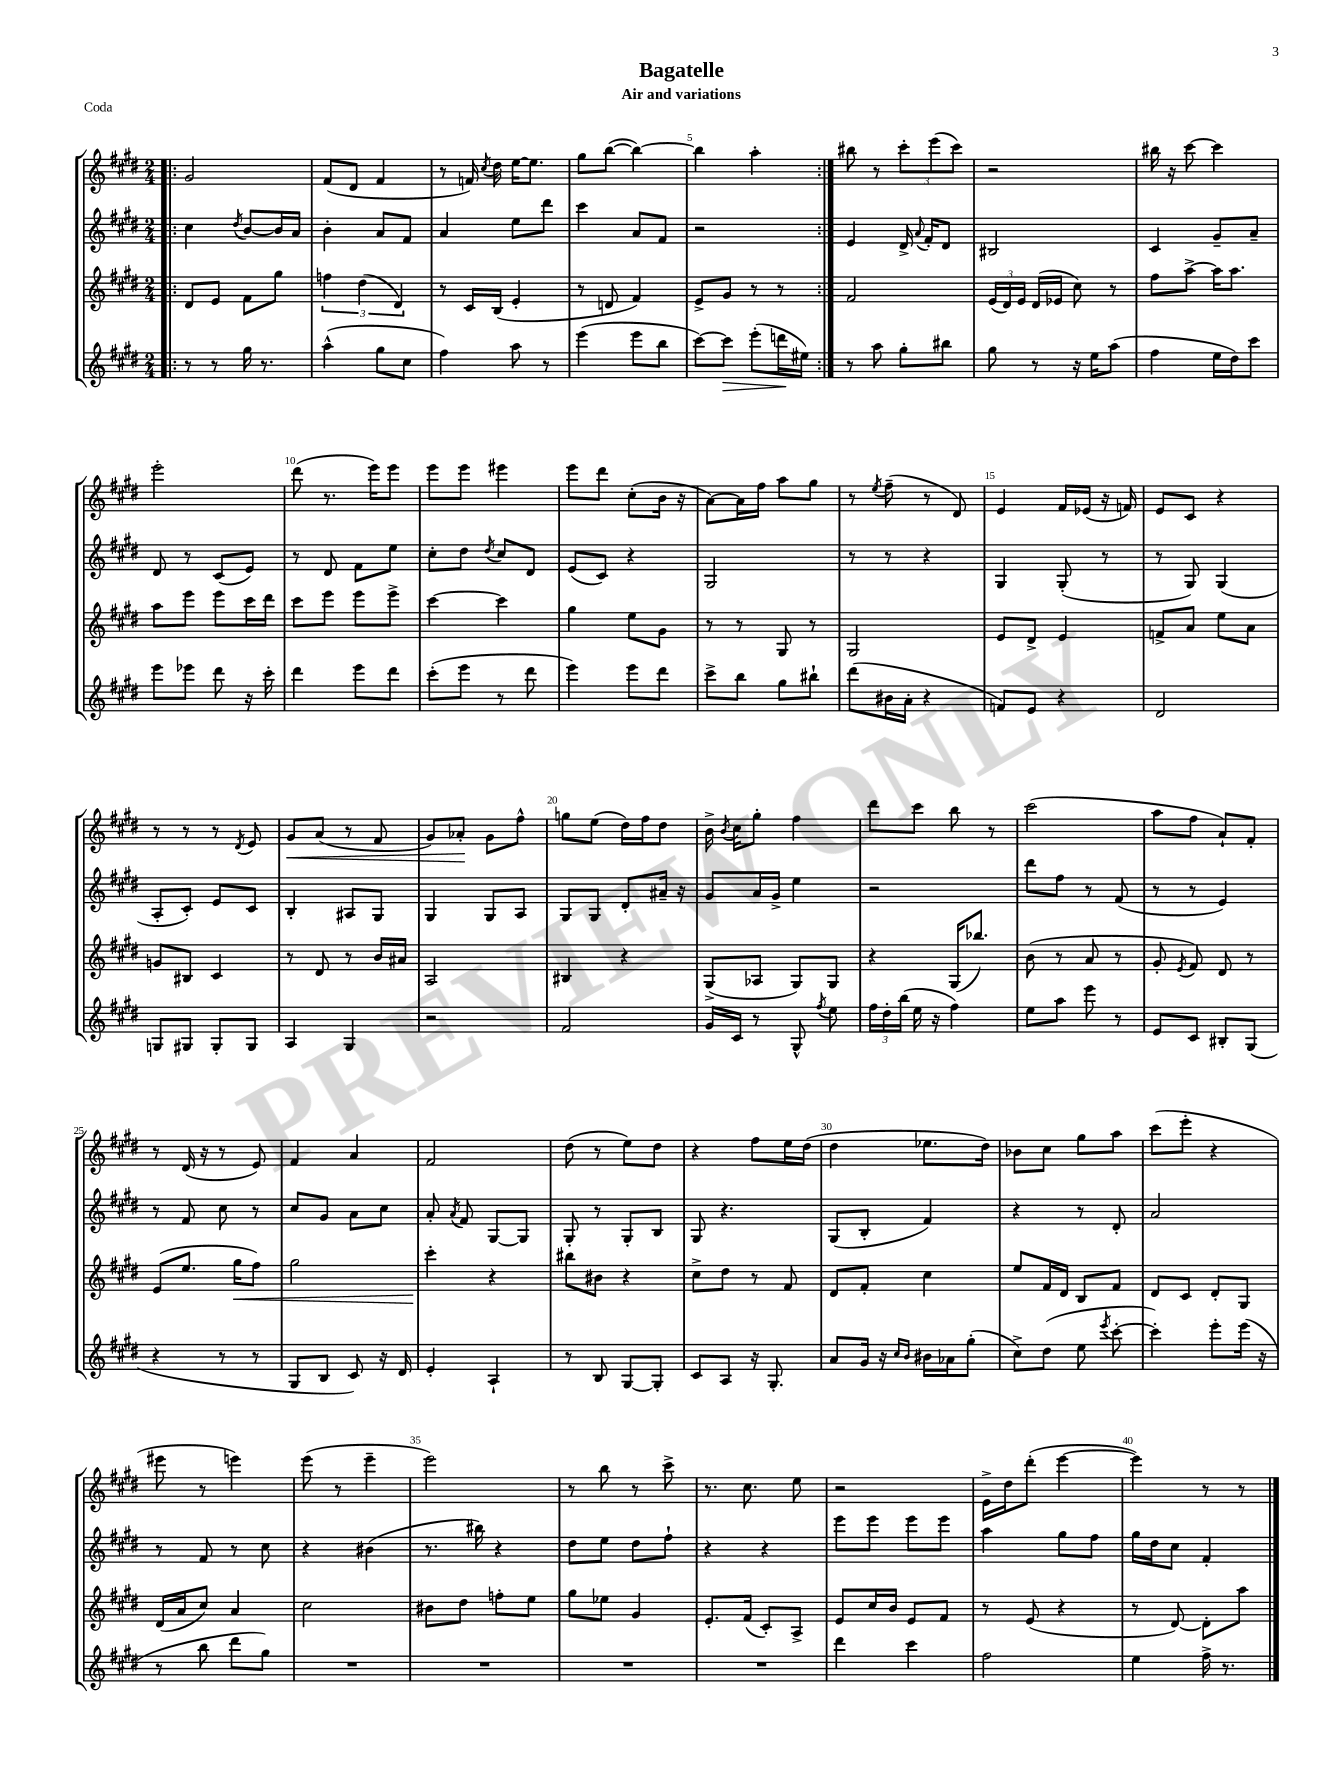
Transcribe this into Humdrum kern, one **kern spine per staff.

**kern	**kern	**kern	**kern
*staff4	*staff3	*staff2	*staff1
*clefG2	*clefG2	*clefG2	*clefG2
*k[f#c#g#d#]	*k[f#c#g#d#]	*k[f#c#g#d#]	*k[f#c#g#d#]
*M2/4	*M2/4	*M2/4	*M2/4
=!|:	=!|:	=!|:	=!|:
8r	8d#	4cc#	2g#
8r	8e	.	.
.	.	8qdd#	.
16gg#	8f#	[8b	.
8.r	.	.	.
.	8gg#	16b]	.
.	.	16a	.
=	=	=	=
(4aa^^	6ff	4b'	(8f#
.	.	.	8d#
.	(6dd#	.	.
8gg#	.	8a	4f#
.	6d#)	.	.
8cc#	.	8f#	.
=	=	=	=
4ff#)	8r	4a	8r
.	16c#	.	16f)
.	.	.	8qcc#
.	(16B	.	16dd#
8aa	4e'	8ee	[16ee
.	.	.	8.ee]
8r	.	8ddd#	.
=	=	=	=
(4eee	8r	4ccc#	8gg#
.	8d	.	([8bb
8eee	4f#)	8a	4bb_)
8bb	.	8f#	.
=	=	=	=
[8ccc#)	8e^	2r	4bb]
8ccc#]	8g#	.	.
(8eee'	8r	.	4aa'
16ddd	8r	.	.
16ee#)	.	.	.
=:|!	=:|!	=:|!	=:|!
8r	2f#	4e	8bb#
8aa	.	.	8r
8gg#'	.	16d#^	12ccc#'
.	.	8qqa	.
.	.	16f#'	.
.	.	.	(12eee
8bb#	.	8d#	.
.	.	.	12ccc#)
=	=	=	=
8gg#	(24e	2B#	2r
.	24d#)	.	.
.	24e	.	.
8r	(16d#	.	.
.	16e-	.	.
16r	8cc#)	.	.
16ee	.	.	.
(8aa	8r	.	.
=	=	=	=
4ff#	8ff#	4c#	16bb#
.	.	.	16r
.	[8aa^	.	[8ccc#
16ee	16aa]	8g#~	4ccc#]
16dd#)	8.aa	.	.
8ccc#	.	8a~	.
=	=	=	=
8eee	8aa	8d#	2eee'
8eee-	8eee	8r	.
8ddd#	8eee	(8c#	.
16r	16ccc#	8e)	.
16ccc#'	16ddd#	.	.
=	=	=	=
4ddd#	8ccc#	8r	(8ddd#
.	8eee	8d#	8.r
8eee	8eee	8f#	.
.	.	.	16eee)
8ddd#	8eee^	8ee	8eee
=	=	=	=
(8ccc#'	[4ccc#	8cc#'	8eee
8eee	.	8dd#	8eee
.	.	8qdd#	.
8r	4ccc#]	8cc#	4eee#
8ddd#	.	8d#	.
=	=	=	=
4eee)	4gg#	(8e	8eee
.	.	8c#)	8ddd#
8eee	8ee	4r	(8cc#'
8ddd#	8g#	.	16b
.	.	.	16r
=	=	=	=
8ccc#^	8r	2G#	[8a)
8bb	8r	.	16a]
.	.	.	16ff#
8gg#	8G#	.	8aa
8bb#`	8r	.	8gg#
=	=	=	=
(8ddd#	2G#	8r	8r
.	.	.	8qee
16b#	.	8r	(8ff#~
16a'	.	.	.
4r	.	4r	8r
.	.	.	8d#)
=	=	=	=
8f)	8e	4G#	4e
8e	8d#^	.	.
4r	4e	(8G#'	16f#
.	.	.	(16e-
.	.	8r	16r
.	.	.	16f)
=	=	=	=
2d#	8f^	8r	8e
.	8a	8G#)	8c#
.	8ee	(4G#	4r
.	8a	.	.
=	=	=	=
8G	8g	8A'	8r
8G#	8B#	8c#')	8r
8G#'	4c#	8e	8r
.	.	.	8qd#
8G#	.	8c#	8e
=	=	=	=
4A	8r	4B'	8g#
.	8d#	.	(8a
4G#	8r	8A#	8r
.	16b	8G#	8f#
.	16a#	.	.
=	=	=	=
2r	2A	4G#	8g#)
.	.	.	8a-'
.	.	8G#	8g#
.	.	8A	8ff#^^
=	=	=	=
2f#	4B#	8G#	8gg
.	.	8G#	(8ee
.	4r	8d#'	16dd#)
.	.	.	16ff#
.	.	16a#~	8dd#
.	.	16r	.
=	=	=	=
16g#	(8G#^	8g#	16b^
.	.	.	8qb
16c#	.	.	16cc#
8r	8A-	16a	8gg#'
.	.	16g#^	.
8G#^^	8G#)	4ee	4ff#
8qff#	.	.	.
8ee	8G#	.	.
=	=	=	=
24ff#	4r	2r	8ddd#
24dd#'	.	.	.
(24bb	.	.	.
16ee	.	.	8ccc#
16r	.	.	.
4ff#)	(16G#	.	8bb
.	8.bb-)	.	.
.	.	.	8r
=	=	=	=
8ee	(8b	8ddd#	(2ccc#
8aa	8r	8ff#	.
8eee	8a	8r	.
8r	8r	(8f#	.
=	=	=	=
8e	8g#'	8r	8aa
.	8qe	.	.
8c#	8f#)	8r	8ff#
8B#'	8d#	4e)	8a`)
(8G#	8r	.	8f#'
=	=	=	=
4r	(8e	8r	8r
.	8.ee	8f#	(16d#
.	.	.	16r
8r	.	8cc#	8r
.	16gg#	.	.
8r	8ff#)	8r	8e)
=	=	=	=
8G#	2gg#	8cc#	4f#
8B	.	8g#	.
8c#)	.	8a	4a
16r	.	8cc#	.
16d#	.	.	.
=	=	=	=
4e'	4ccc#'	8a'	2f#
.	.	8qa	.
.	.	8f#	.
4A`	4r	[8G#	.
.	.	8G#]	.
=	=	=	=
8r	8bb#	8G#'	(8dd#
8B	8b#	8r	8r
[8G#	4r	8G#'	8ee)
8G#']	.	8B	8dd#
=	=	=	=
8c#	8cc#^	8G#	4r
8A	8dd#	4.r	.
16r	8r	.	8ff#
8.G#'	.	.	.
.	8f#	.	16ee
.	.	.	(16dd#
=	=	=	=
8a	8d#	(8G#	4dd#
16g#	8f#'	8B'	.
16r	.	.	.
16qqcc#	.	.	.
16qqb	.	.	.
16b#	4cc#	4f#)	8.ee-
16a-	.	.	.
(8gg#'	.	.	.
.	.	.	16dd#)
=	=	=	=
8cc#^)	8ee	4r	8b-
(8dd#	16f#	.	8cc#
.	16d#	.	.
8ee	8B	8r	8gg#
8qeee	.	.	.
[8ccc#'	8f#	8d#'	8aa
=	=	=	=
4ccc#'])	8d#	2a	(8ccc#
.	8c#	.	8eee'
8eee'	8d#'	.	4r
(16eee	8G#	.	.
16r	.	.	.
=	=	=	=
8r	(16d#	8r	8eee#
.	16a	.	.
8bb	8cc#)	8f#	8r
8ddd#	4a	8r	4eee)
8gg#)	.	8cc#	.
=	=	=	=
2r	2cc#	4r	(8eee
.	.	.	8r
.	.	(4b#	4eee~
=	=	=	=
2r	8b#	8.r	2eee)
.	8dd#	.	.
.	.	16bb#)	.
.	8ff'	4r	.
.	8ee	.	.
=	=	=	=
2r	8gg#	8dd#	8r
.	8ee-	8ee	8bb
.	4g#	8dd#	8r
.	.	8ff#`	8ccc#^
=	=	=	=
2r	8.e'	4r	8.r
.	(16f#	.	8.cc#
.	8c#')	4r	.
.	8A^	.	8ee
=	=	=	=
4ddd#	8e	8eee	2r
.	16cc#	8eee	.
.	16b	.	.
4ccc#	8e	8eee	.
.	8f#	8eee	.
=	=	=	=
2ff#	8r	4aa	16e^
.	.	.	16dd#
.	(8e	.	(8ddd#'
.	4r	8gg#	[4eee
.	.	8ff#	.
=	=	=	=
4ee	8r	16gg#	4eee])
.	.	16dd#	.
.	[8d#)	8cc#	.
16ff#^	8d#']	4f#'	8r
8.r	.	.	.
.	8aa	.	8r
==	==	==	==
*-	*-	*-	*-
